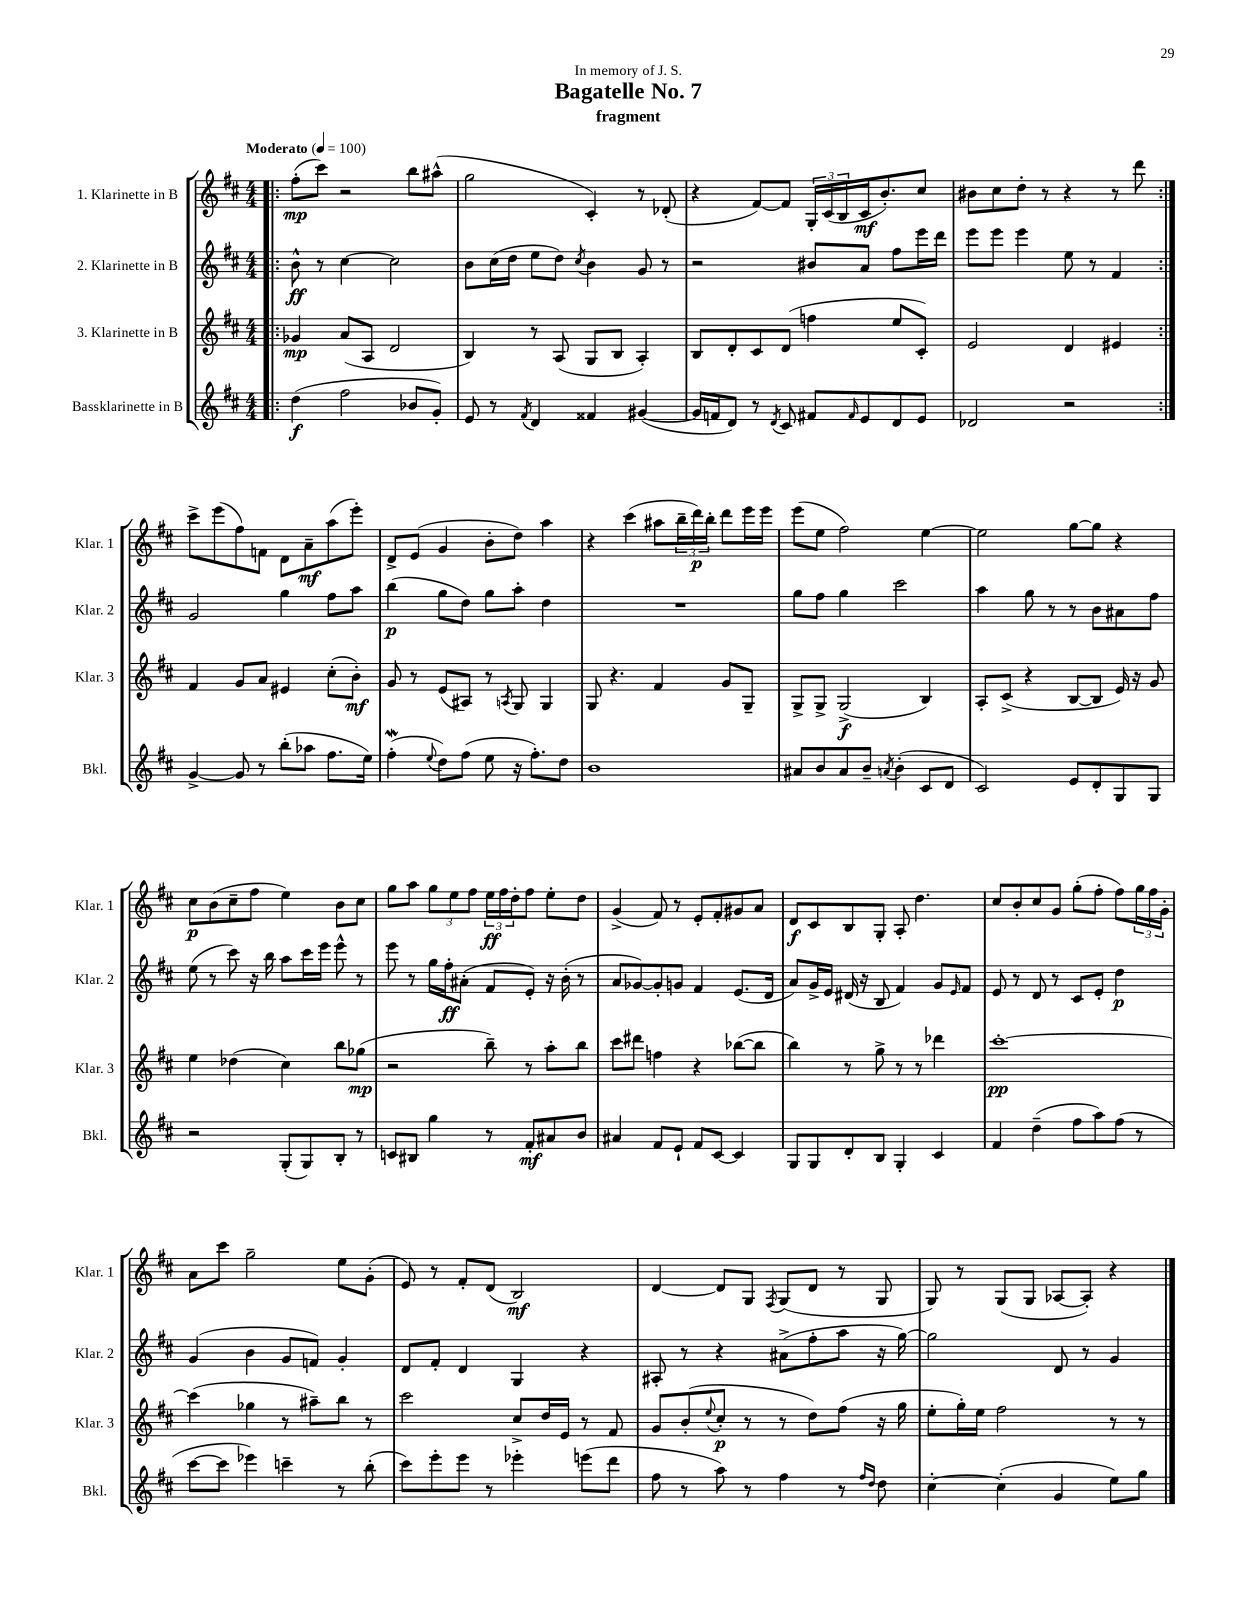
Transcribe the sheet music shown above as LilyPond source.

\header { title = "Bagatelle No. 7" subtitle = "fragment" dedication = "In memory of J. S." }
<<
\new StaffGroup <<
\new Staff = "s0" \with { instrumentName = "1. Klarinette in B" shortInstrumentName = "Klar. 1" } {
    \clef treble \key d \major \numericTimeSignature \time 4/4 \tempo "Moderato" 4 = 100
    \repeat volta 2 { \bar ".|:" fis''8-.\mp( cis'''8) r2 b''8 ais''8-^( |
    g''2 cis'4-.) r8 des'8-.( |
    r4 fis'8~) fis'8 \tuplet 3/2 { g16-. cis'16( b16 } cis'16\mf b'8.-.) cis''8 |
    bis'8 cis''8 d''8-. r8 r4 r8 d'''8 | }
    cis'''8-> e'''8( fis''8) f'8 d'8 a'8--\mf a''8( e'''8-.) |
    d'8-> e'8( g'4 b'8-. d''8) a''4 |
    r4 cis'''4( ais''8 \tuplet 3/2 { b''16-- d'''16\p) b''16-. } d'''8 e'''16 e'''16 |
    e'''8( e''8 fis''2) e''4~ |
    e''2 g''8~ g''8 r4 |
    cis''8\p b'8( cis''8-- fis''8 e''4) b'8 cis''8 |
    g''8 a''8 \tuplet 3/2 { g''8 e''8 fis''8 } \tuplet 3/2 { e''16\ff fis''16 d''16-. } fis''8 e''8-. d''8 |
    g'4->( fis'8) r8 e'8-. fis'8-. gis'8 a'8 |
    d'8\f cis'8 b8 g8-. a8-. d''4. |
    cis''8 b'8-. cis''8 g'8 g''8-.( fis''8-. fis''8) \tuplet 3/2 { g''16 fis''16 g'16-. } |
    a'8 cis'''8 g''2-- e''8 g'8-.( |
    e'8) r8 fis'8-. d'8( b2\mf) |
    d'4~ d'8 g8 \acciaccatura { fis8 } g8( d'8 r8 g8 |
    g8) r8 g8( g8 aes8~ aes8-.) r4 \bar "|." |
}
\new Staff = "s1" \with { instrumentName = "2. Klarinette in B" shortInstrumentName = "Klar. 2" } {
    \clef treble \key d \major \numericTimeSignature \time 4/4
    \repeat volta 2 { \bar ".|:" b'8-^\ff r8 cis''4~ cis''2 |
    b'8 cis''16( d''16 e''8 d''8) \acciaccatura { cis''8 } b'4 g'8 r8 |
    r2 bis'8 a'8 fis''8 e'''16 d'''16 |
    e'''8 e'''8 e'''4 e''8 r8 fis'4 | }
    g'2 g''4 fis''8 a''8 |
    b''4\p( g''8 d''8) g''8 a''8-. d''4 |
    R1 |
    g''8 fis''8 g''4 cis'''2 |
    a''4 g''8 r8 r8 b'8 ais'8 fis''8 |
    e''8( r8 cis'''8) r16 b''16 a''8 cis'''16 e'''16 e'''8-^ r8 |
    e'''8 r8 g''16 fis''16-.\ff ais'8-.( fis'8 e'8-.) r16 b'16-.( r8 |
    a'8 ges'8~) ges'8-. g'8 fis'4 e'8.( d'16 |
    a'8) g'16-> e'16 dis'16( r16 b8 fis'4) g'8 \grace { e'16 } fis'8 |
    e'8 r8 d'8 r8 cis'8 e'8-. d''4\p |
    g'4( b'4 g'8 f'8) g'4-. |
    d'8 fis'8-. d'4 g4 r4 |
    ais8-. r8 r4 ais'8->( fis''8-. a''8 r16 g''16~) |
    g''2 d'8 r8 g'4 \bar "|." |
}
\new Staff = "s2" \with { instrumentName = "3. Klarinette in B" shortInstrumentName = "Klar. 3" } {
    \clef treble \key d \major \numericTimeSignature \time 4/4
    \repeat volta 2 { \bar ".|:" ges'4\mp a'8( a8 d'2 |
    b4) r8 a8( g8 b8 a4-.) |
    b8 d'8-. cis'8 d'8( f''4 e''8 cis'8-.) |
    e'2 d'4 eis'4 | }
    fis'4 g'8 a'8 eis'4 cis''8-.( b'8-.\mf) |
    g'8 r8 e'8( ais8) r8 \acciaccatura { a8 } g8 g4 |
    g8 r4. fis'4 g'8 g8-- |
    g8-> g8-> g2->\f( b4) |
    a8-. cis'8->( r4 b8~ b8 e'16) r16 g'8 |
    e''4 des''4( cis''4) b''8 ges''8\mp( |
    r2 b''8--) r8 a''8-. b''8 |
    cis'''8 dis'''8 f''4 r4 bes''8~( bes''8 |
    b''4) r8 g''8-> r8 r8 des'''4 |
    cis'''1~-.\pp |
    cis'''4( ges''4 r8 ais''8--) b''8 r8 |
    cis'''2 cis''8-> d''16 e'16 r8 fis'8 |
    g'8 b'8-.( \appoggiatura { e''8 } cis''8-.\p r8 r8 d''8) fis''8( r16 g''16 |
    e''8-. g''16-.) e''16 fis''2 r8 r8 \bar "|." |
}
\new Staff = "s3" \with { instrumentName = "Bassklarinette in B" shortInstrumentName = "Bkl." } {
    \clef treble \key d \major \numericTimeSignature \time 4/4
    \repeat volta 2 { \bar ".|:" d''4\f( fis''2 bes'8 g'8-.) |
    e'8 r8 \acciaccatura { fis'8 } d'4 fisis'4 gis'4~( |
    gis'16 f'16 d'8) r8 \acciaccatura { d'8 } cis'8 fis'8 \grace { fis'16 } e'8 d'8 e'8 |
    des'2 r2 | }
    g'4~-> g'8 r8 b''8-.( aes''8 fis''8. e''16) |
    fis''4-.\mordent( \appoggiatura { e''8 } d''8) fis''8( e''8 r16 fis''8.-.) d''8 |
    b'1 |
    ais'8 b'8 ais'8 b'8-- \acciaccatura { a'8 } b'4-.( cis'8 d'8 |
    cis'2) e'8 d'8-. g8 g8 |
    r2 g8-.( g8) b8-. r8 |
    c'8 bis8 g''4 r8 fis'8-.\mf ais'8 b'8 |
    ais'4 fis'8 e'8-! fis'8 cis'8~ cis'4 |
    g8 g8 d'8-. b8 g4-. cis'4 |
    fis'4 d''4--( fis''8 a''8) fis''8( r8 |
    cis'''8~ cis'''8 ees'''4) c'''4-- r8 b''8-.( |
    cis'''8) e'''8-. e'''8 r8 ees'''4-. e'''8( d'''8 |
    fis''8 r8 a''8) r8 fis''4 r8 \grace { fis''16 d''16 } d''8 |
    cis''4~-. cis''4-.( g'4 e''8) g''8 \bar "|." |
}
>>
>>
\layout { \context { \Score \remove "Bar_number_engraver" } }
